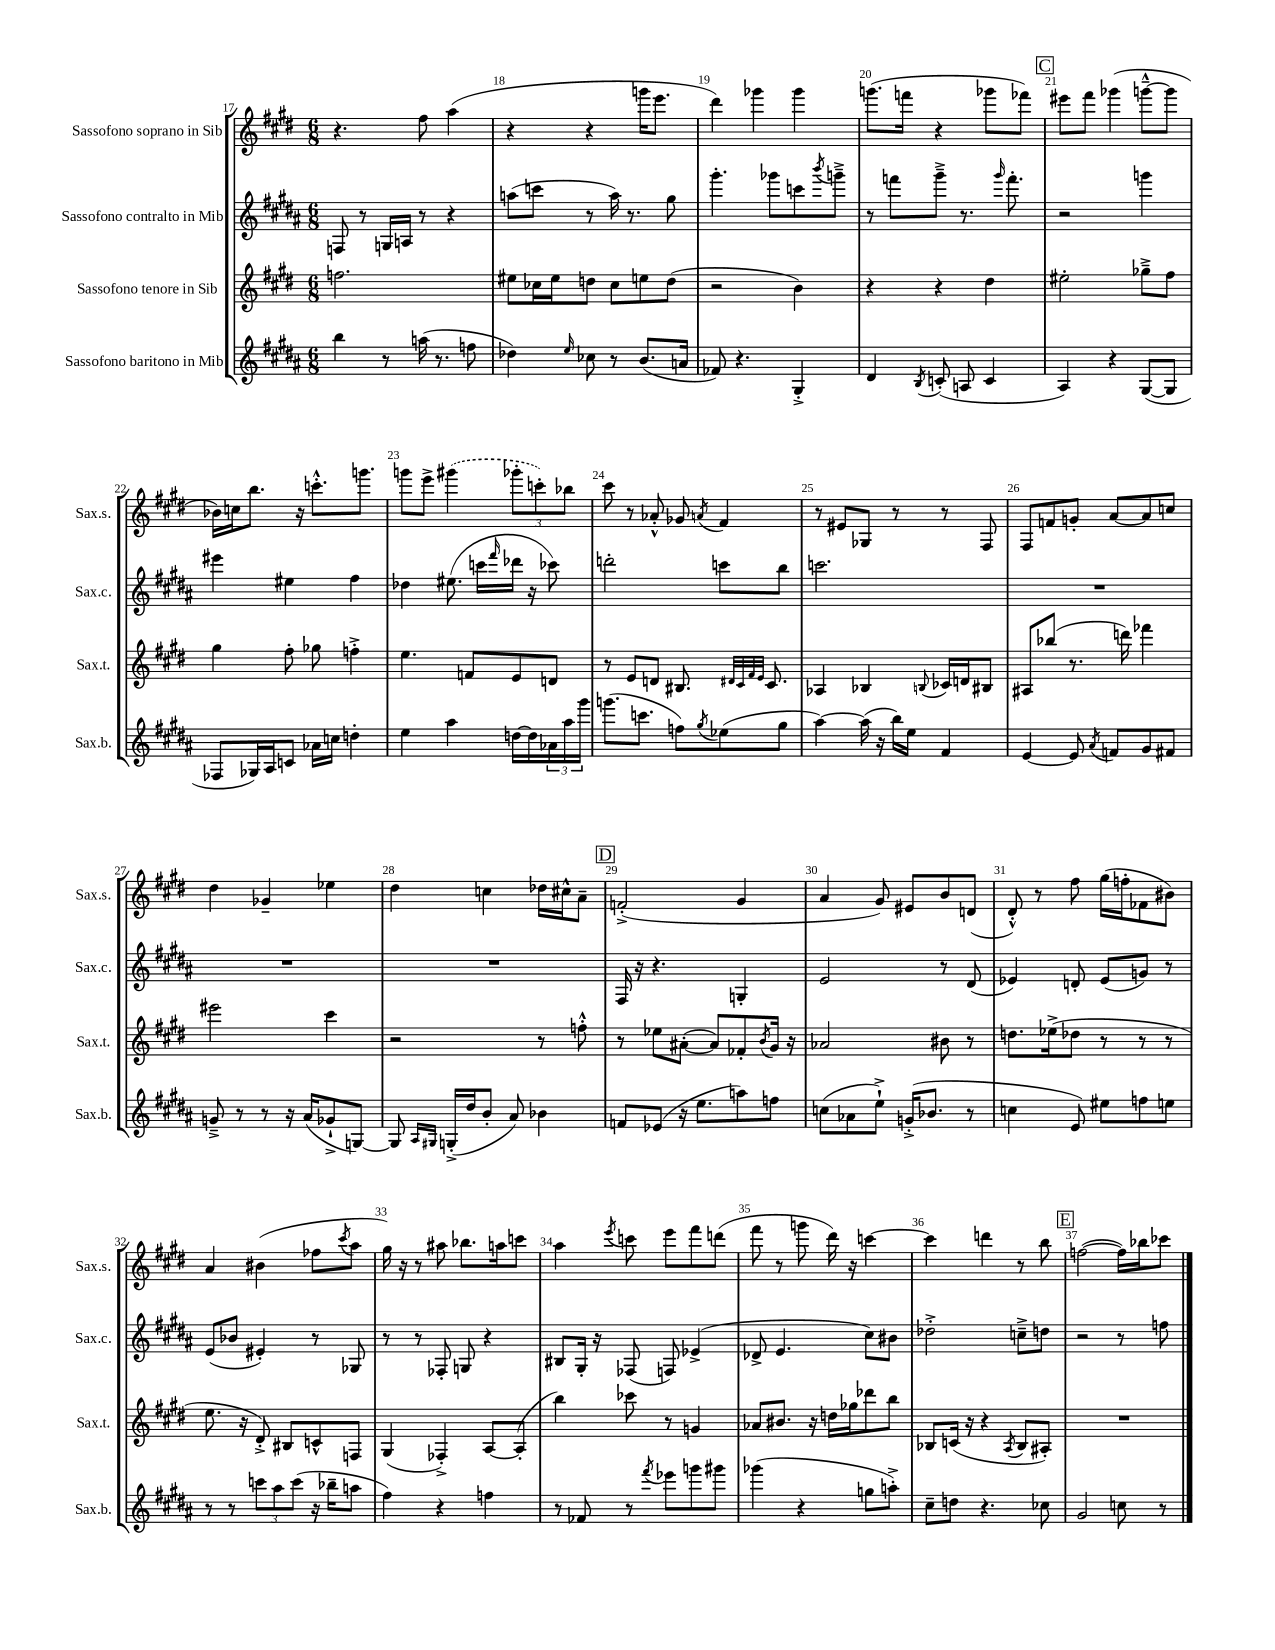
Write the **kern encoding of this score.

**kern	**kern	**kern	**kern
*part4	*part3	*part2	*part1
*staff4	*staff3	*staff2	*staff1
*I"Sassofono baritono in Mib	*I"Sassofono tenore in Sib	*I"Sassofono contralto in Mib	*I"Sassofono soprano in Sib
*I'Sax.b.	*I'Sax.t.	*I'Sax.c.	*I'Sax.s.
*clefG2	*clefG2	*clefG2	*clefG2
*k[f#c#g#d#a#]	*k[f#c#g#d#]	*k[f#c#g#d#a#]	*k[f#c#g#d#]
*M6/8	*M6/8	*M6/8	*M6/8
=17	=17	=17	=17
4bb\	2.ffn\	8Fn/	4.r
.	.	8r	.
8r	.	16Gn/LL	.
.	.	16An/JJ	.
(16aan\	.	8r	8ff#\
8.r	.	.	.
.	.	4r	(4aa\
8ffn\	.	.	.
=18	=18	=18	=18
4dd-X\)	8ee#X\L	(8aan\L	4r
.	16cc-X\L	8cccn\J	.
.	16ee#\J	.	.
16qqee/	.	.	.
8cc-X\	8ddn\J	8r	4r
8r	8cc-\L	16aa\)	.
.	.	8.r	.
(8.b/L	8een\	.	16gggn\KL
.	.	.	8.eee\J
.	(8dd\J	8gg#\	.
16an/Jk	.	.	.
=19	=19	=19	=19
8f-X/)	2r	4.ggg#'\	4ddd#\)
4.r	.	.	.
.	.	.	4ggg-X\
.	.	8ggg-X\L	.
4G#'^/	4b\)	8cccn\	4ggg-\
.	.	8qbbb/	.
.	.	8gggn~^\J	.
=20	=20	=20	=20
4d#/	4r	8r	(8.gggn\L
.	.	8fffn\L	.
.	.	.	16fffn\Jk
8qB/	.	.	.
(8cn'/	4r	8ggg#~^\J	4r
8An/	.	8.r	.
4c/	4dd#\	.	8ggg-X\L
.	.	16qqggg#/	.
.	.	8.fff'\	.
.	.	.	8fff-X\J)
!!LO:REH:place=s1:t=C
=21	=21	=21	=21
4A#/)	2ee#X'\	2r	8eee#X\L
.	.	.	8fff#\J
4r	.	.	(4ggg-X\
([8G#/L	8gg-X~^\L	4gggn\	[8gggn~^^\L
8G#/J]	8ff#\J	.	8ggg\J]
!!LO:LB:g=z
=22	=22	=22	=22
8F-X/L	4gg#\	4eee#X\	16b-X\LL)
.	.	.	16ccn\J
16G-X/L)	.	.	8.bb\J
16A#/J	.	.	.
8cn/J	8ff#'\	4ee#X\	.
.	.	.	16r
16a-X\LL	8gg-X\	.	8.cccn'^^\L
16ccn\JJ	.	.	.
4ddn'\	4ffn'^\	4ff#\	.
.	.	.	8.gggn\J
=23	=23	=23	=23
4ee\	4.ee\	4dd-X\	8gggn\L
.	.	.	8eee^\J
4aa#\	.	(8.ee#X\	(4ggg#X\
.	8fn/L	.	.
.	.	16cccn\LL	.
.	.	16qqfff#/	.
[16ddn\LL	8e/	16ddd-X\JJ	12ggg-X'\L
16dd\]	.	16r	.
.	.	.	12cccn'\)
24a-X\	8dn/J	8ccc-X\)	.
24aa#\	.	.	12bb-X\J
24ggg#\JJ	.	.	.
=24	=24	=24	=24
(8.gggn\L	8r	2dddn'\	8ccc#\
.	8e/L	.	8r
8.cccn\J	.	.	.
.	8dn/J	.	8a-X'^^/
8ffn\L)	8.B#X/	.	8g-X/
8qgg#/	.	.	8qan/
(8ee-X\	.	8cccn\L	4f#/
.	32qqd#X/LLL	.	.
.	32qqc#/	.	.
.	32qqf#/	.	.
.	32qqe/JJJ	.	.
.	8.c#/	.	.
8gg#\J	.	8bb\J	.
=25	=25	=25	=25
[4aa#\)	4A-X/	2.cccn\	8r
.	.	.	8e#X/L
(16aa#\]	4B-X/	.	8G-X/J
16r	.	.	.
16bb\LL)	.	.	8r
16ee\JJ	.	.	.
.	8qqBn/	.	.
4f#/	16c-X/LL	.	8r
.	16dn/J	.	.
.	8B#X/J	.	8F#/
=26	=26	=26	=26
[4e/	8A#X/L	2.r	8F#/L
.	(8bb-X/J	.	8fn/
8e/]	8.r	.	8gn'/J
8qa#/	.	.	.
8fn/L	.	.	[8a/L
.	16dddn\)	.	.
8g#/	4fff-X\	.	8a/]
8f#X/J	.	.	8ccn/J
!!LO:LB:g=z
=27	=27	=27	=27
8gn~^/	2eee#X\	2.r	4dd#\
8r	.	.	.
8r	.	.	4g-X~/
16r	.	.	.
(16a#/KL	.	.	.
8g-X`^/	4ccc#\	.	4ee-X\
[8Gn/J)	.	.	.
=28	=28	=28	=28
8G/]	2r	2.r	4dd#\
16qqA#/LL	.	.	.
16qqG#X/JJ	.	.	.
(16Gn'^/LL	.	.	.
16dd#/J	.	.	.
8b'/J	.	.	4ccn\
8a#/)	.	.	.
4b-X\	8r	.	16dd-X\LL
.	.	.	16cc#X^^\J
.	8ffn'^^\	.	8a~\J
!!LO:REH:place=s1:t=D
=29	=29	=29	=29
8fn/L	8r	16F#/	(2fn'^/
.	.	16r	.
(8e-X/J	8ee-X\L	4.r	.
16r	([8a#X'\J	.	.
8.ee\L	.	.	.
.	8a#/L])	.	.
8aan\)	8f-X'/	4Gn'/	4g#/
.	8qb/	.	.
8ffn\J	16g#/Jk	.	.
.	16r	.	.
=30	=30	=30	=30
(8ccn\L	2a-X/	2e/	4a/
8a-X\	.	.	.
8ee`^\J)	.	.	8g#/)
(16gn'^/KL	.	.	8e#X/L
8.b-X/J	.	.	.
.	8b#X\	8r	8b/
8r	8r	(8d#/	(8dn/J
=31	=31	=31	=31
4ccn\	8.ddn\L	4e-X/)	8d#'^^/)
.	.	.	8r
.	(16ee-X^\k	.	.
8e/)	8dd-X\J	8dn'/	8ff#\
8ee#X\L	8r	(8e-/L	(16gg#\LL
.	.	.	16ffn'\J
8ffn\	8r	8gn/J)	8f-X\
8een\J	8r	8r	8b#X\J)
!!LO:LB:g=z
=32	=32	=32	=32
8r	8.ee\	(8e/L	4a/
8r	.	8b-X/J	.
.	16r	.	.
12cccn\L	8d#'^/)	4e#X'/)	(4b#X\
12aa#\	.	.	.
.	8B#X/L	.	.
(12ccc\J	.	.	.
16r	8cn^^/	8r	8ff-X\L
16bb-X~\KL	.	.	.
.	.	.	8qccc#/
8aan\J	8Fn/J	8G-X/	8aa\J
=33	=33	=33	=33
4ff#\)	(4G#/	8r	16gg#\)
.	.	.	16r
.	.	8r	8r
4r	4F-X'^/)	8F-X'/	8aa#X\
.	.	8Gn/	8.bb-X\L
4ffn\	[8A/L	4r	.
.	.	.	16aan\k
.	(8A'/J]	.	8cccn\J
=34	=34	=34	=34
8r	4bb\)	8B#X/L	4aa\
8f-X/	.	16G#'/Jk	.
.	.	16r	.
.	.	.	8qeee/
8r	8ccc-X\	(8F-X/	8cccn\
8qfff#/	.	.	.
8eee-X\L	8r	8Fn/)	8eee\L
8gggn\	4gn/	(4e-X^/	8fff#\
8ggg#X\J	.	.	(8dddn\J
=35	=35	=35	=35
(4ggg-X\	8a-X/L	8d-X^/	8fff#\
.	8.b#X/J	4.e/	8r
4r	.	.	8gggn\
.	16r	.	.
.	16ddn\LL	.	16ddd#\)
.	16gg-X\J	.	16r
8ggn\L	8ddd-X\	8cc#\L)	[4cccn\
8aan'^\J)	8bb\J	8b#X\J	.
=36	=36	=36	=36
8cc#~\L	8B-X/L	2dd-X'^\	4ccc\]
8ddn\J	(16cn/Jk	.	.
.	16r	.	.
4.r	4r	.	4dddn\
.	8qA/	.	.
.	8B-/L	8ccn~^\L	8r
8cc-X\	8A#X'/J)	8ddn\J	8bb\
!!LO:REH:place=s1:t=E
=37	=37	=37	=37
2g#/	2.r	2r	([2ffn\
8ccn\	.	8r	16ff\LL])
.	.	.	16bb-X\J
8r	.	8ffn\	8ccc-X\J
==	==	==	==
*-	*-	*-	*-
